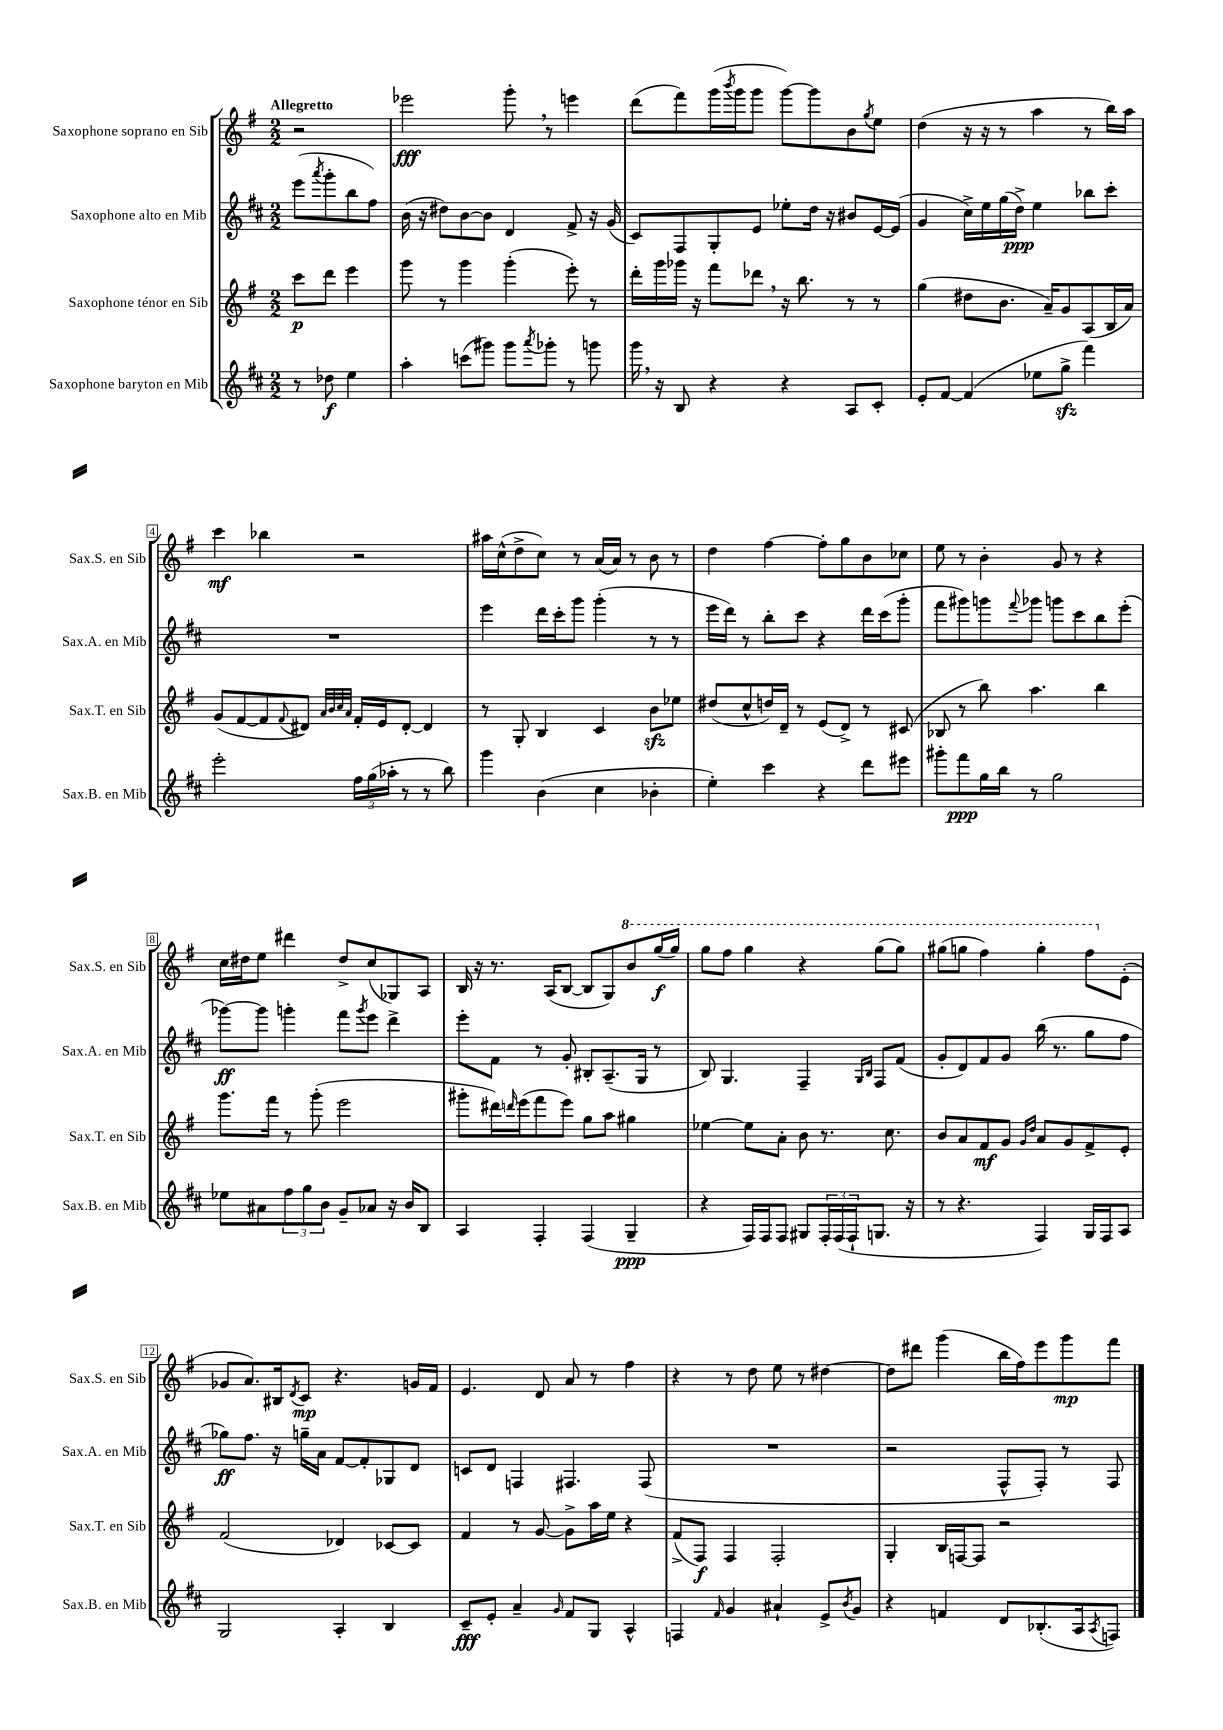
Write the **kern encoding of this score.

**kern	**kern	**kern	**kern
*staff4	*staff3	*staff2	*staff1
*clefG2	*clefG2	*clefG2	*clefG2
*k[f#c#]	*k[f#]	*k[f#c#]	*k[f#]
*M2/2	*M2/2	*M2/2	*M2/2
8r	8ccc\L	(8eee\L	2r
.	.	8qaaa/	.
8dd-\	8ddd\J	8ggg'\	.
4ee\	4eee\	8bb\	.
.	.	8ff#\J)	.
=	=	=	=
4aa'\	8ggg\	(16b\	2eee-\
.	.	16r	.
.	8r	8dd#\L)	.
(8ccc\L	4ggg\	[8b\	.
8ggg#\J)	.	8b\]J	.
8ggg#\L	(4ggg'\	4d/	8ggg'\
8qaaa/	.	.	.
8ggg-'\J	.	.	8r
8r	8eee'\)	8f#^/	4eee\
8ggg\	8r	16r	.
.	.	(16g/	.
=	=	=	=
16ggg\	16ddd'\LL	8c#/L)	(8ddd\L
16r	16ggg\	.	.
8B/	16ggg-\JJ	8F#/	8fff#\)
.	16r	.	.
4r	8fff#\L	8G'/	(16ggg\L
.	.	.	8qbbb/
.	.	.	16ggg\J
.	8ddd-\J	8e/J	8ggg\J
4r	16r	8ee-'\L	[8ggg\L)
.	8.bb\	.	.
.	.	16dd\Jk	8ggg\]
.	.	16r	.
8A/L	8r	8b#/L	8b\
.	.	.	8qgg/
8c#'/J	8r	[16e/L	8ee\J
.	.	(16e/]JJ	.
=	=	=	=
8e'/L	(4gg\	4g/	(4dd\
[8f#/J	.	.	.
(4f#/]	8dd#\L	16cc#^\LL)	16r
.	.	16ee\	16r
.	8.b\J	(16gg\	8r
.	.	16dd^\JJ)	.
8ee-\L	.	4ee\	4aa\
.	16a~/LK)	.	.
8gg^\J	8g/	.	.
4fff#\)	(8A/	8bb-\L	8r
.	16B/L	8ccc#'\J	16bb\LL)
.	16a/JJ)	.	16aa\JJ
=	=	=	=
2eee'\	(8g/L	1r	4ccc\
.	[8f#/	.	.
.	8f#/]	.	4bb-\
.	8qqf#/	.	.
.	8d#/J)	.	.
.	32qqa/LLL	.	.
.	32qqb/	.	.
.	32qqcc/	.	.
.	32qqa/JJJ	.	.
24ff#\LL	16f#'/LL	.	2r
(24gg\	.	.	.
.	16e/J	.	.
24aa-'\JJ	.	.	.
8r	[8d#'/J	.	.
8r	4d#/]	.	.
8bb\)	.	.	.
=	=	=	=
4ggg\	8r	4eee\	16aa#\LL
.	.	.	(16cc^^\J
.	8G'/	.	8dd^\
(4b\	4B/	16ddd\LL	8cc\J)
.	.	16ccc#'\J	.
.	.	8ggg\J	8r
4cc#\	4c/	(4ggg'\	(16a/LL
.	.	.	16a/JJ)
.	.	.	8r
4b-'\	8b\L	8r	8b\
.	8ee-\J	8r	8r
=	=	=	=
4ee'\)	(8dd#/L	16eee\LL	4dd\
.	.	16ddd\JJ)	.
.	8cc^^/	8r	.
4ccc#\	16dd/L)	8bb'\L	[4ff#\
.	16d~/JJ	.	.
.	8r	8ccc#\J	.
4r	(8e/L	4r	8ff#'\]L
.	8d^/J)	.	8gg\
8ddd\L	8r	16ddd\LL	8b\
.	.	(16ccc#\J	.
8eee#\J	(8c#/	8ggg'\J	8cc-\J
=	=	=	=
8ggg#'\L	8B-/	8fff#\L	8ee\
8fff#\	8r	8ggg#\)	8r
16gg\L	8bb\)	8ggg\	4b'\
16bb\JJ	.	.	.
.	.	8qqfff#/	.
8r	4.aa\	8ggg-\J	.
2gg\	.	8ggg\L	8g/
.	.	8ccc#\	8r
.	4bb\	8bb\	4r
.	.	(8eee'\J	.
=	=	=	=
8ee-\L	8.ggg\L	[8ggg-\L)	16cc\LL
.	.	.	16dd#\J
8a#\	.	8ggg-\]J	8ee\J
.	16fff#\Jk	.	.
12ff#\	8r	4ggg'\	4ddd#\
12gg\	.	.	.
.	(8ggg'\	.	.
12b\J	.	.	.
8g~/L	2eee\	8fff#\L	8dd#^/L
.	.	8qggg/	.
8a-/J	.	8eee\J	(8cc/
16r	.	4ddd^\	8G-/)
16b/LK	.	.	.
8B/J	.	.	8A/J
=	=	=	=
4A/	8ggg#'\L	8eee'\L	16B/
.	.	.	16r
.	16ddd#\L)	8f#\J	8.r
.	16qqddd/	.	.
.	(16eee\J	.	.
4F#'/	8fff#\	8r	.
.	.	.	(16A/LK
.	8eee\J)	8g'/	[8B/J
(4F#/	8gg\L	8B#'/L	8B/]L
.	8aa\J	(8.A~/	8G/)
4G~/	4gg#\	.	8bb/
.	.	16G/Jk	.
.	.	8r	(16ggg/L
.	.	.	16ggg/JJ)
=	=	=	=
4r	[4ee-\	8B/)	8ggg\L
.	.	4.G/	8fff#\J
16F#/LL)	8ee-\]L	.	4ggg\
16F#/J	.	.	.
8F#/J	8a'\J	.	.
8G#/L	8b\	4F#~/	4r
24F#'/L	8.r	.	.
(24F#/	.	.	.
24F#`/J	.	.	.
.	.	16qqG/LL	.
.	.	16qqB/JJ	.
8.G/J	.	8F#/L	(8ggg\L
.	8.cc\	.	.
.	.	(8f#/J	8ggg\J)
16r	.	.	.
=	=	=	=
8r	8b/L	8g'/L	(8ggg#\L
4.r	8a/	8d/)	8ggg\J
.	8f#/	8f#/	4fff#\)
.	8g/J	8g/J	.
.	16qqg/LL	.	.
.	16qqdd/JJ	.	.
4F#/)	8a/L	(16bb\	4ggg'\
.	.	8.r	.
.	8g/	.	.
16G/LL	8f#^/	8gg\L	8fff#\L
16F#/J	.	.	.
8A/J	8e'/J	8ff#\J	(8e'\J
=	=	=	=
2G/	(2f#/	8gg-\L)	8g-/L
.	.	8.ff#\J	8.a/)
.	.	16r	16B#/k
.	.	.	8qd/
.	.	16gg~\LL	8c/J
.	.	16a\JJ	.
4A'/	4d-/)	[8f#/L	4.r
.	.	8f#'/]	.
4B/	[8c-/L	8G-/	.
.	8c-/]J	8d/J	16g/LL
.	.	.	16f#/JJ
=	=	=	=
8c#~/L	4f#/	8c/L	4.e/
8e'/J	.	8d/J	.
4a~/	8r	4F/	.
.	[8g/	.	8d/
16qqg/	.	.	.
8f#/L	8g^\]L	4.F#/	8a/
8G/J	16aa\L	.	8r
.	16ee\JJ	.	.
4A^^/	4r	.	4ff#\
.	.	(8F#/	.
=	=	=	=
4F/	(8f#^/L	1r	4r
.	8F#/J)	.	.
16qqf#/	.	.	.
4g/	4F#/	.	8r
.	.	.	8dd\
4a#`/	2F#'/	.	8ee\
.	.	.	8r
8e^/L	.	.	[4dd#\
8qb/	.	.	.
8g/J	.	.	.
=	=	=	=
4r	4G'/	2r	8dd#\]L
.	.	.	8ddd#\J
4f/	16B/LL	.	(4ggg\
.	[16F/J	.	.
.	8F/]J	.	.
8d/L	2r	8F#^^/L	16bb\LL
.	.	.	16ff#\J)
(8.B-'/	.	8F#'/J)	8eee\
.	.	8r	8ggg\
16A/k	.	.	.
8qA/	.	.	.
8F/J)	.	8F#/	8fff#\J
==	==	==	==
*-	*-	*-	*-
